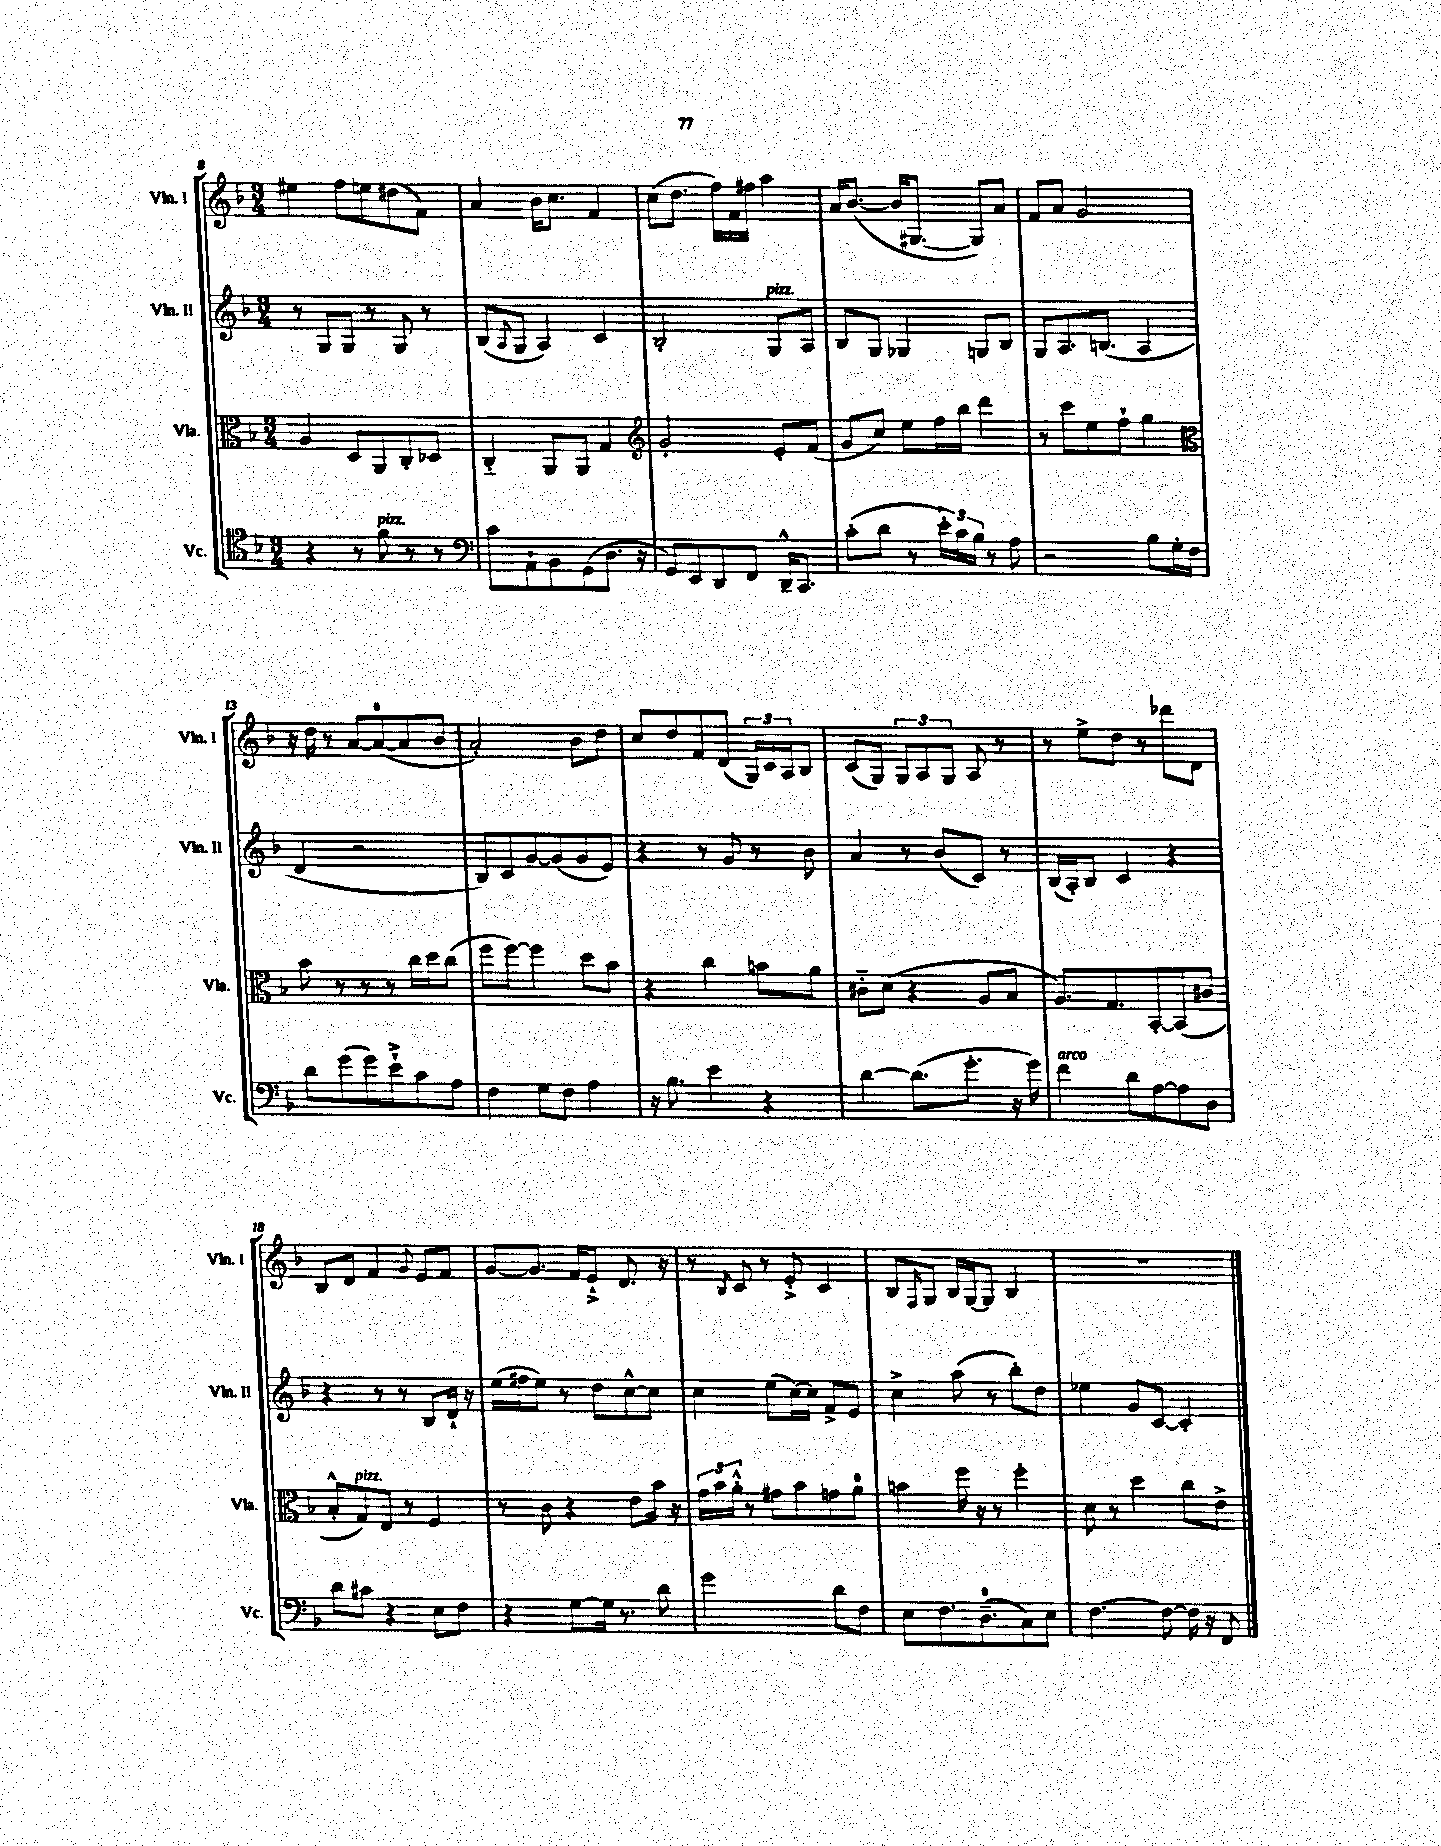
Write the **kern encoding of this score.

**kern	**kern	**kern	**kern
*part4	*part3	*part2	*part1
*staff4	*staff3	*staff2	*staff1
*I"Vc.	*I"Vla.	*I"Vln. II	*I"Vln. I
*I'Vc.	*I'Vla.	*I'Vln. II	*I'Vln. I
*clefC4	*clefC3	*clefG2	*clefG2
*k[b-]	*k[b-]	*k[b-]	*k[b-]
*M3/4	*M3/4	*M3/4	*M3/4
=8	=8	=8	=8
4r	4A/	8r	4ee#X\
.	.	8G/L	.
8r	8D/L	8G/J	8ff\L
!LO:TX:a:i:t=pizz.	!	!	!
8f\	8AA/	8r	8een\
8r	8C'/	8G/	(8dd#X\
8r	8D-X/J	8r	8f\J)
=9	=9	=9	=9
*clefF4	*	*	*
8c\L	4C/	(8B-/L	4a/
.	.	8qqA/	.
8AA`\	.	8G/J	.
8BB-\	8AA/L	4A/)	16b-\KL
.	.	.	8.cc\J
(8GG\	8AA/J	.	.
8.D\J	4G/	4c/	4f/
16r	.	.	.
=10	=10	=10	=10
*	*clefG2	*	*
8GG/L)	2g'/	2B-'/	(8cc\L
8EE/	.	.	8.dd\J
8DD/	.	.	.
.	.	.	16ff\LL)
8FF/J	.	.	16f\
.	.	.	16ff#X\JJ
!	!	!LO:TX:a:i:t=pizz.	!
16DD~^^/KL	8e'/L	8G/L	4aa\
8.CC/J	.	.	.
.	(8f/J	8A/J	.
=11	=11	=11	=11
(8c'\L	8g/L	8B-/L	16a/KL
.	.	.	([8.b-/J
8d\J	8cc/J)	8G/J	.
8r	8ee\L	4G-X/	16b-/KL]
.	.	.	[8.G#X/J
24e'\LL)	16ff\L	.	.
24c\	.	.	.
.	16bb-\JJ	.	.
24B-\JJ	.	.	.
8r	4ddd\	8Gn/L	8G#/L])
8A\	.	8B-/J	8a/J
=12	=12	=12	=12
2r	8r	8G/L	8f/L
.	8ccc\L	8.A/	8a/J
.	8ee\	.	2g/
.	.	(8.Bn/J	.
.	8ff`\J	.	.
8B-\L	4gg\	4A/	.
16G'\L	.	.	.
16F\JJ	.	.	.
!!LO:LB:g=z
=13	=13	=13	=13
*	*clefC3	*	*
8d\L	8b-\	4d/	16r
.	.	.	16dd\
(8g\	8r	.	8r
8g\)	8r	2r	[8a/L
8e`^\	8r	.	(8a/_
8c\	16cc\LL	.	8a/]
.	16dd\J	.	.
8A\J	(8cc\J	.	8b-/J
=14	=14	=14	=14
4F\	8ff\L	8B-/L)	2a'/)
.	[8ff\J)	8c/	.
8G\L	4ff\]	[8g/	.
8F\J	.	(8g/]	.
4A\	8dd\L	8g/	8b-\L
.	8b-\J	8e/J)	8dd\J
=15	=15	=15	=15
16r	4r	4r	8cc/L
8.B-\	.	.	.
.	.	.	8dd/
4e\	4cc\	8r	8f/
.	.	8g/	(8d/J
4r	8bn\L	8r	24G/LL)
.	.	.	24c/
.	.	.	24A/J
.	8a\J	8b-\	8B-/J
=16	=16	=16	=16
[4d\	8c#X\L	4a/	(8c/L
.	(8d\J	.	8G/J)
(8.d\L]	4r	8r	12G/L
.	.	.	12A/
.	.	(8b-/L	.
.	.	.	12G/J
8.g'\J	.	.	.
.	8A/L	8c/J)	8A/
16r	8B-/J	8r	8r
16g\)	.	.	.
=17	=17	=17	=17
!LO:TX:a:i:t=arco	!	!	!
4f\	8.A/L)	(16B-/LL	8r
.	.	16A'/J)	.
.	.	8B-/J	8ee^\L
.	8.G/	.	.
8d\L	.	4c/	8dd\J
[8A\	[8BB-'/	.	8r
8A\]	(8BB-/]	4r	8ddd-X\L
8D\J	8c#X/J	.	8d\J
!!LO:LB:g=z
=18	=18	=18	=18
8d\L	8B-'^^/L	4r	8B-/L
!	!LO:TX:a:i:t=pizz.	!	!
8c#X\J	8G/)	.	8d/J
4r	8E/J	8r	4f/
.	8r	8r	.
.	.	.	8qqg/
8E\L	4F/	8B-/L	8e/L
8F\J	.	16d`/Jk	8f/J
.	.	16r	.
=19	=19	=19	=19
4r	8r	(16ee\LL	[8g/L
.	.	16ff#X\J	.
.	8c\	8ee\J)	8.g/J]
[8G\L	4r	8r	.
.	.	.	16f/KL
16G\Jk]	.	8dd\L	8e`^/J
8.r	.	.	.
.	8e\L	[8cc^^\	8.d/
8d\	16b-\Jk	8cc\J]	.
.	16r	.	16r
=20	=20	=20	=20
2g\	24g\LL	4cc\	8r
.	24b-\	.	.
.	24a'^^\JJ	.	.
.	.	.	8qB-/
.	8r	.	8c/
.	8g#X\L	(8ee\L	8r
.	8b-\	[16cc\L)	8e'^/
.	.	16cc\JJ]	.
8d\L	8gn\	8f^/L	4c/
8F\J	8a\J	8e/J	.
=21	=21	=21	=21
8E\L	4bn\	4cc^\	8B-/L
.	.	.	16qqF/
8.F\	.	.	8G/J
.	16ff\	(8aa\	16B-/LL
(8.D~\	16r	.	[16G/J
.	8r	8r	8G/J]
8C\)	4ff'\	8bb-'\L)	4B-/
8E\J	.	8dd\J	.
=22	=22	=22	=22
[4.F\	8d\	4ee-X\	2.r
.	8r	.	.
.	4dd\	8g/L	.
8F\_	.	[8c/J	.
16F\]	8cc\L	4c'/]	.
16r	.	.	.
8FF/	8e^\J	.	.
==	==	==	==
*-	*-	*-	*-
